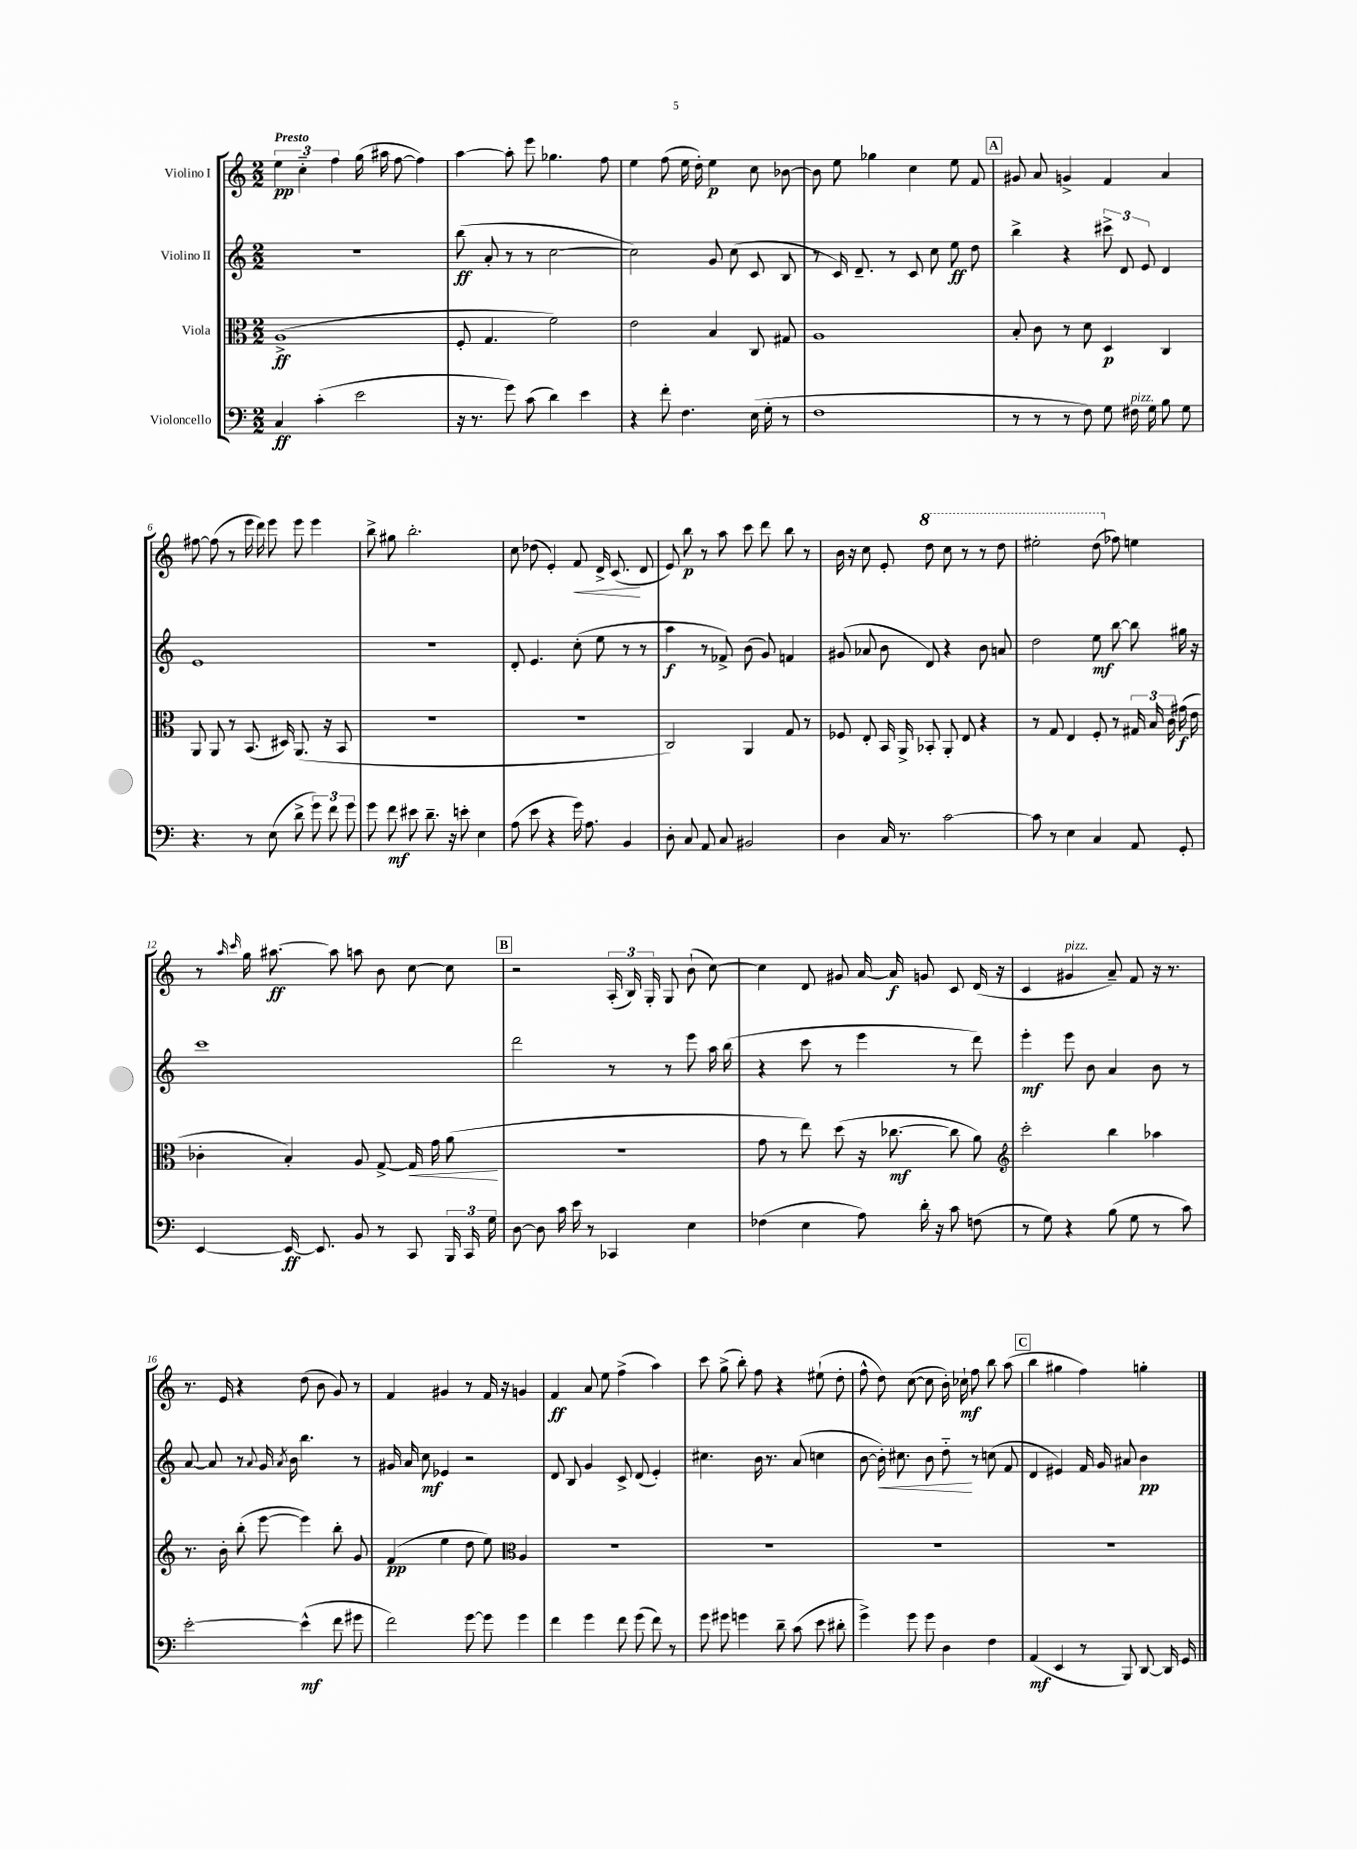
<<
\new StaffGroup <<
\new Staff = "s0" \with { instrumentName = "Violino I" } {
    \clef treble \key c \major \numericTimeSignature \time 2/2 \tempo "Presto"
    \autoBeamOff \tuplet 3/2 { e''4\pp c''4-_ f''4 } g''16( ais''16 f''8~ f''4) |
    a''4~ a''8-. e'''8 ges''4. f''8 |
    e''4 f''8( e''16 d''16-.) e''4\p c''8 bes'8~ |
    bes'8 e''8 ges''4 c''4 e''8 f'8 |
    \mark \markup { \box "A" } gis'8 a'8 g'4-> f'4 a'4 |
    fis''8~ fis''8( r8 e'''16 d'''16) e'''8 e'''8 e'''4 |
    b''8-> gis''8 b''2.-. |
    c''8 des''8( e'4-.) f'8\< d'16-> c'8.\!( d'8 |
    e'8) b''8\p r8 a''8 c'''8 d'''8 b''8 r8 |
    b'16 r16 c''8 e'8-. \ottava #1 d'''8 c'''8 r8 r8 d'''8 |
    eis'''2-. d'''8( \ottava #0 fes''8) e''!4 |
    r8 \grace { a''16 c'''16 } g''16 ais''8.~\ff ais''8 a''8 b'8 c''8~ c''8 |
    \mark \markup { \box "B" } r2 \tuplet 3/2 { a16-.( b16) g16-. } g8 b'8-!( c''8~) |
    c''4 d'8 gis'8 a'16~ a'16\f g'8 c'8 d'16( r16 |
    c'4 gis'4^\markup { \italic "pizz." } a'8--) f'8 r16 r8. |
    r8. e'16 r4 d''8( b'8 g'8) r8 |
    f'4 gis'4 r8 f'16 r16 g'4 |
    f'4\ff a'8 e''8 f''4->( a''4) |
    c'''8 g''8->( b''8-.) f''8 r4 eis''8-!( d''8-. |
    f''8-^ d''8) c''8~( c''8 b'16-.) ces''16-!\mf f''8 b''8 a''8( |
    \mark \markup { \box "C" } b''4 gis''4 f''4) g''4-. \bar "|." |
}
\new Staff = "s1" \with { instrumentName = "Violino II" } {
    \clef treble \key c \major \numericTimeSignature \time 2/2
    \autoBeamOff R1 |
    b''8\ff( a'8-. r8 r8 c''2~ |
    c''2) g'8 c''8( c'8 b8 |
    r8 c'16) d'8.-- r8 c'8 c''8 e''8\ff d''8 |
    \mark \markup { \box "A" } b''4-> r4 \tuplet 3/2 { cis'''8-> d'8 e'8 } d'4 |
    e'1 |
    R1 |
    d'8-. e'4. c''8-.( e''8 r8 r8 |
    a''4\f r8 fes'8->) b'8( g'8) f'4 |
    gis'8( aes'8 b'8 d'8) r4 b'8 a'8 |
    d''2 e''8\mf b''8~ b''8 gis''16 r16 |
    c'''1 |
    \mark \markup { \box "B" } d'''2 r8 r8 e'''8 a''16 b''16( |
    r4 c'''8 r8 e'''4 r8 d'''8) |
    e'''4-.\mf e'''8 b'8 a'4 b'8 r8 |
    a'8~ a'8 r8 \appoggiatura { a'8 } g'16 \acciaccatura { a'8 } b'16 b''4. r8 |
    gis'16 a'16 c''8\mf ees'4 r2 |
    d'8 b8 g'4 c'8-> d'8( e'4-.) |
    cis''4. b'16 r8. a'8( c''4 |
    b'8~ b'16-.\<) cis''8. b'8 d''8-_\! r8 c''8( f'8 |
    \mark \markup { \box "C" } d'4 eis'4) f'16 g'16 ais'8 b'4\pp \bar "|." |
}
\new Staff = "s2" \with { instrumentName = "Viola" } {
    \clef alto \key c \major \numericTimeSignature \time 2/2
    \autoBeamOff a1->\ff( |
    f8-. g4. f'2) |
    e'2 b4 c8 gis8 |
    a1 |
    \mark \markup { \box "A" } b8-. c'8 r8 d'8 d4\p c4 |
    a,8 a,8 r8 b,8.( dis16) a,8.( r16 b,8 |
    R1 |
    r1 |
    c2) a,4 g8 r8 |
    fes8 e8-. b,16 a,16-> bes,8-. a,8-. e8 r4 |
    r8 g8 e4 f8-. r8 \tuplet 3/2 { gis16 b16 c'16 } gis'16\f( e'16 |
    ces'4-. b4-.) a8 g8~-> g16\< g'16 a'8\!( |
    \mark \markup { \box "B" } R1 |
    g'8 r8 e''8) d''8( r16 ces''8.~\mf ces''8 a'8) |
    \clef treble c'''2-. b''4 aes''4 |
    r8. b'16-. b''8-.( e'''8~ e'''4) b''8-. g'8 |
    f'4\pp( e''4 d''8 e''8) \clef alto a4 |
    R1 |
    R1 |
    R1 |
    \mark \markup { \box "C" } R1 \bar "|." |
}
\new Staff = "s3" \with { instrumentName = "Violoncello" } {
    \clef bass \key c \major \numericTimeSignature \time 2/2
    \autoBeamOff c4\ff c'4-.( e'2 |
    r16 r8. g'8) c'8( d'4) e'4 |
    r4 f'8-. f4. e16( g16-. r8 |
    f1 |
    \mark \markup { \box "A" } r8 r8 r8 f8) g8 fis16^\markup { \italic "pizz." } g16 b8 g8 |
    r4. r8 e8( d'8-> \tuplet 3/2 { g'8) f'8 g'8 } |
    g'8 f'8\mf eis'8 d'8.-- r16 e'8-. e4 |
    a8( e'8 r4 g'16) a8. b,4 |
    d8-. c8 a,8 c8 bis,2 |
    d4 c16 r8. c'2~ |
    c'8 r8 e4 c4 a,8 g,8-. |
    e,4~ e,16~\ff e,8. b,8 r8 c,8 \tuplet 3/2 { b,,16 c,16 g16 } |
    \mark \markup { \box "B" } d8~ d8 c'16 e'16 r8 ces,4 e4 |
    fes4( e4 a8) d'16-. r16 c'8 f8( |
    r8 g8) r4 b8( g8 r8 c'8) |
    e'2~-. e'4-^\mf( f'8 gis'8 |
    f'2) g'8~ g'8 g'4 |
    f'4 g'4 f'8 g'8( f'8) r8 |
    g'8 gis'8 g'4 d'8-- c'8( e'8 dis'8-. |
    g'4->) g'8 g'8 d4 f4 |
    \mark \markup { \box "C" } a,4\mf( e,4 r8 b,,8) d,8~ d,16 g,16 \bar "|." |
}
>>
>>
